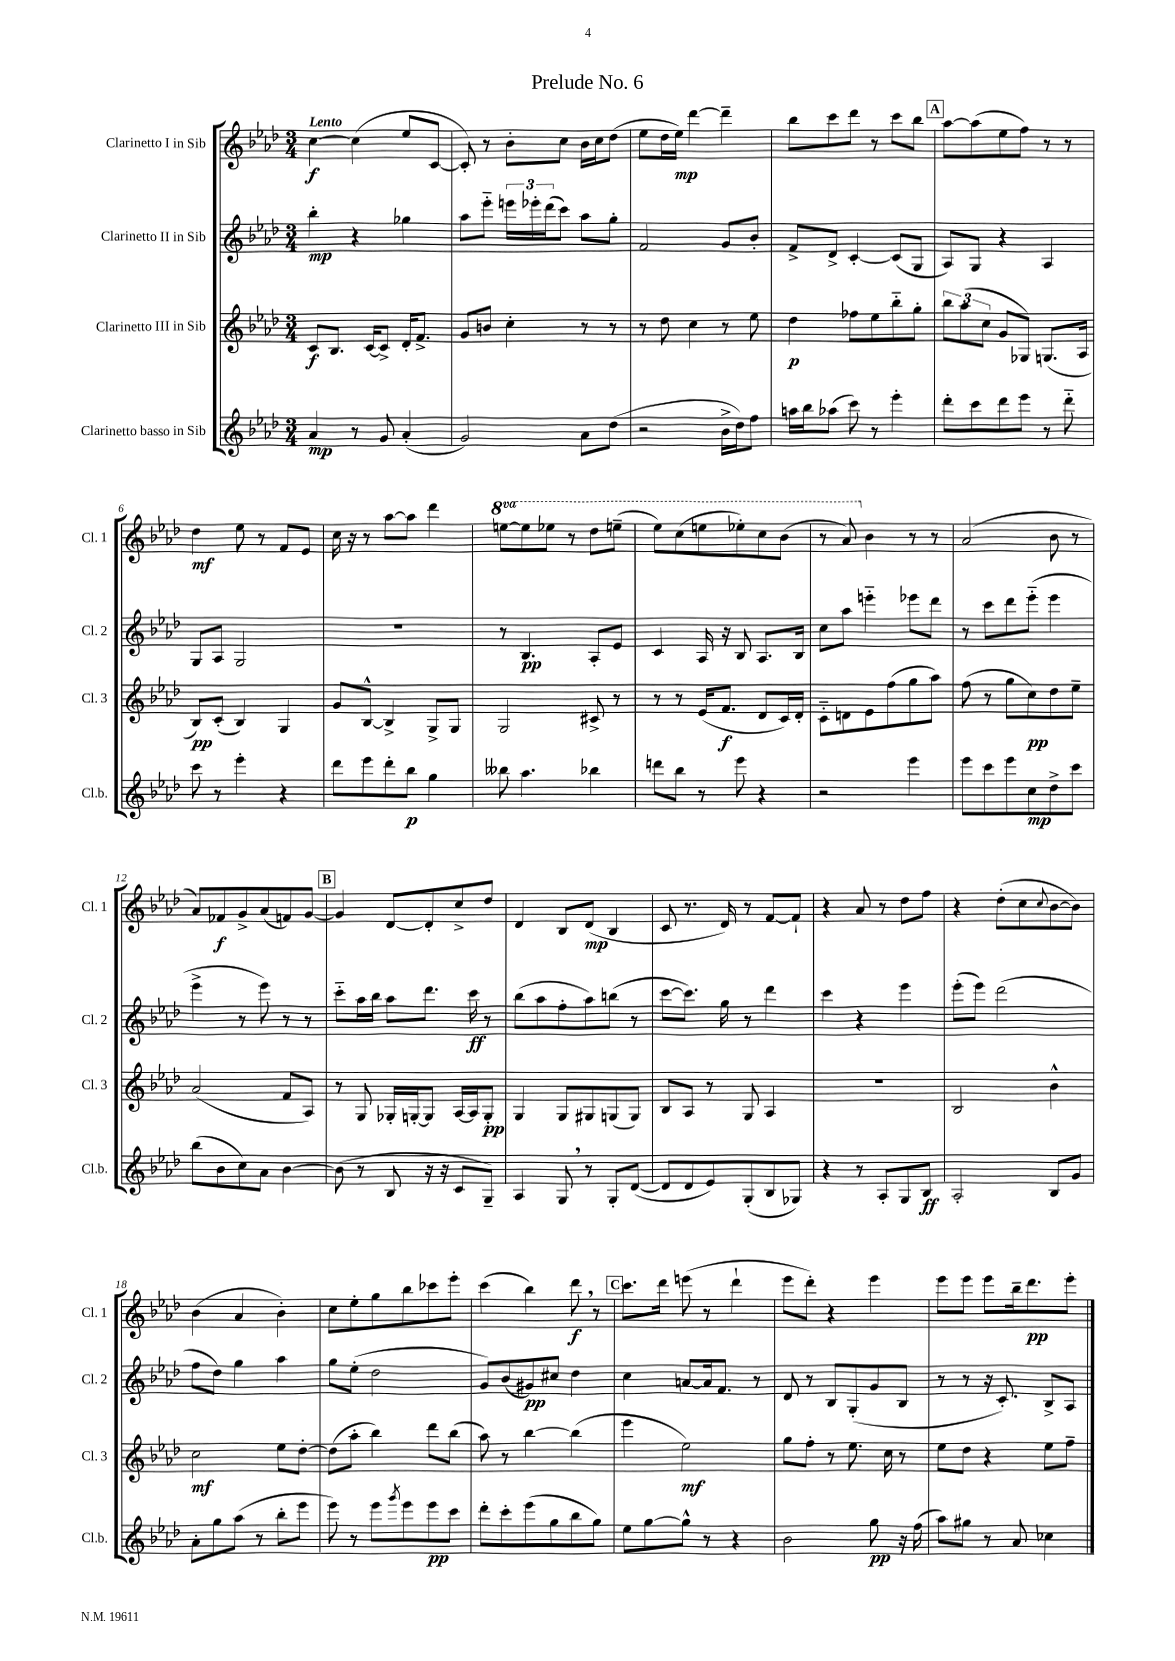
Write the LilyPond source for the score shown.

\header { title = "Prelude No. 6" }
<<
\new StaffGroup <<
\new Staff = "s0" \with { instrumentName = "Clarinetto I in Sib" shortInstrumentName = "Cl. 1" } {
    \clef treble \key aes \major \numericTimeSignature \time 3/4 \set Staff.ottavationMarkups = #ottavation-simple-ordinals \tempo "Lento"
    c''4~\f c''4( ees''8 c'8~ |
    c'8-.) r8 bes'8-. c''8 bes'16 c''16 des''8( |
    ees''8 des''16 ees''16\mp) des'''4~ des'''4-- |
    bes''8 c'''8 des'''8 r8 c'''8 bes''8 |
    \mark \markup { \box "A" } aes''8~ aes''8( ees''8 f''8) r8 r8 |
    des''4\mf ees''8 r8 f'8 ees'8 |
    c''16 r16 r8 aes''8~ aes''8 des'''4 |
    \ottava #1 e'''8~ e'''8 ees'''8 r8 des'''8 e'''8--( |
    ees'''8) c'''8( e'''8 ees'''8-.) c'''8 bes''8( |
    r8 aes''8) \ottava #0 bes'4 r8 r8 |
    aes'2( bes'8 r8 |
    aes'8) fes'8\f g'8-> aes'8( f'8) g'8~ |
    \mark \markup { \box "B" } g'4 des'8~ des'8-. c''8-> des''8 |
    des'4 bes8 des'8\mp( bes4 |
    c'8 r8. des'16) r8 f'8~ f'8-! |
    r4 aes'8 r8 des''8 f''8 |
    r4 des''8-.( c''8 \appoggiatura { c''8 } bes'8~ bes'8) |
    bes'4( aes'4 bes'4-.) |
    c''8 ees''8-. g''8 bes''8 ces'''8 ees'''8-. |
    c'''4( bes''4) des'''8\f \breathe r8 |
    \mark \markup { \box "C" } c'''8. des'''16 e'''8( r8 des'''4-! |
    ees'''8 des'''8-.) r4 ees'''4 |
    ees'''8 ees'''8 ees'''8 bes''16-- des'''8.\pp ees'''8-. \bar "|." |
}
\new Staff = "s1" \with { instrumentName = "Clarinetto II in Sib" shortInstrumentName = "Cl. 2" } {
    \clef treble \key aes \major \numericTimeSignature \time 3/4
    bes''4-.\mp r4 ges''4 |
    aes''8 ees'''8-_ \tuplet 3/2 { e'''16 ees'''16-. des'''16( } c'''8) aes''8 g''8-. |
    f'2 g'8 bes'8-. |
    f'8-> des'8-> c'4~-. c'8( g8 |
    \mark \markup { \box "A" } aes8) g8 r4 aes4 |
    g8 aes8 g2 |
    R2. |
    r8 bes4.\pp aes8-. ees'8 |
    c'4 aes16 r16 bes8 aes8. bes16 |
    c''8 aes''8 e'''4-_ ees'''8 des'''8 |
    r8 c'''8 des'''8 ees'''8-_( ees'''4 |
    ees'''4-> r8 ees'''8) r8 r8 |
    \mark \markup { \box "B" } c'''8-_ aes''16 bes''16 aes''8 des'''8. c'''16\ff r8 |
    bes''8( aes''8 f''8-. aes''8) b''8( r8 |
    c'''8~ c'''8.) g''16 r8 des'''4 |
    c'''4 r4 ees'''4 |
    ees'''8-.( ees'''8) des'''2( |
    f''8 des''8) g''4 aes''4 |
    g''8 ees''8-.( des''2 |
    g'8) bes'8( gis'8\pp) cis''8 des''4 |
    \mark \markup { \box "C" } c''4 a'8~ a'16 f'8. r8 |
    des'8 r8 bes8 g8-.( g'8 bes8 |
    r8 r8 r16 c'8.-.) bes8-> aes8 \bar "|." |
}
\new Staff = "s2" \with { instrumentName = "Clarinetto III in Sib" shortInstrumentName = "Cl. 3" } {
    \clef treble \key aes \major \numericTimeSignature \time 3/4
    c'8\f bes8. c'16~ c'8-> des'16-. f'8.-> |
    g'8 b'8 c''4-. r8 r8 |
    r8 des''8 c''4 r8 ees''8 |
    des''4\p fes''8 ees''8 bes''8-_ g''8-. |
    \mark \markup { \box "A" } \tuplet 3/2 { bes''8 aes''8( c''8 } g'8 ges8) g8.( aes16 |
    bes8\pp) c'8-.( bes4) g4 |
    g'8 bes8~-^ bes4-> g8-> g8 |
    g2 cis'8-> r8 |
    r8 r8 ees'16( f'8.\f des'8 c'16) des'16-. |
    c'8-_ d'8 ees'8 f''8( g''8 aes''8) |
    f''8( r8 g''8 c''8\pp) des''8 ees''8-- |
    aes'2( f'8 aes8) |
    \mark \markup { \box "B" } r8 g8 ges16-. g16~-. g8 aes16~ aes16 g8-.\pp |
    g4 g8 gis8 g8( g8) |
    bes8 aes8 r8 g8 aes4 |
    R2. |
    bes2 bes'4-^ |
    c''2\mf ees''8 des''8~-. |
    des''8( aes''8-. bes''4) des'''8 bes''8( |
    aes''8) r8 bes''4~ bes''4( |
    \mark \markup { \box "C" } ees'''4 ees''2\mf) |
    g''8 f''8-. r8 ees''8. c''16 r8 |
    ees''8 des''8 r4 ees''8 f''8-- \bar "|." |
}
\new Staff = "s3" \with { instrumentName = "Clarinetto basso in Sib" shortInstrumentName = "Cl.b." } {
    \clef treble \key aes \major \numericTimeSignature \time 3/4
    aes'4\mp r8 g'8 aes'4-.( |
    g'2) aes'8 des''8( |
    r2 bes'16-> des''16) f''8 |
    a''16 bes''16 aes''8( c'''8) r8 ees'''4-. |
    \mark \markup { \box "A" } des'''8-. c'''8 des'''8 ees'''8 r8 des'''8-_ |
    c'''8 r8 ees'''4-. r4 |
    des'''8 ees'''8 des'''8-. bes''8\p g''4 |
    beses''8 aes''4. bes''4 |
    d'''8 bes''8 r8 ees'''8 r4 |
    r2 ees'''4 |
    ees'''8 c'''8 ees'''8 c''8\mp des''8-> c'''8 |
    bes''8( bes'8 c''8) aes'8 bes'4~ |
    \mark \markup { \box "B" } bes'8( r8 bes8 r16 r16 c'8 g8--) |
    aes4 g8 \breathe r8 g8-. des'8~( |
    des'8 des'8 ees'8) g8-.( bes8 ges8) |
    r4 r8 aes8-. g8 bes8\ff |
    aes2-. bes8 g'8 |
    aes'8-. g''8 aes''8( r8 bes''8-. ees'''8 |
    ees'''8) r8 ees'''8 \acciaccatura { g'''8 } ees'''8 ees'''8\pp c'''8 |
    des'''8-. c'''8-. ees'''8( g''8 bes''8 g''8) |
    \mark \markup { \box "C" } ees''8 g''8~ g''8-^ r8 r4 |
    bes'2 g''8\pp r16 f''16( |
    aes''8) gis''8 r8 aes'8 ces''4 \bar "|." |
}
>>
>>
